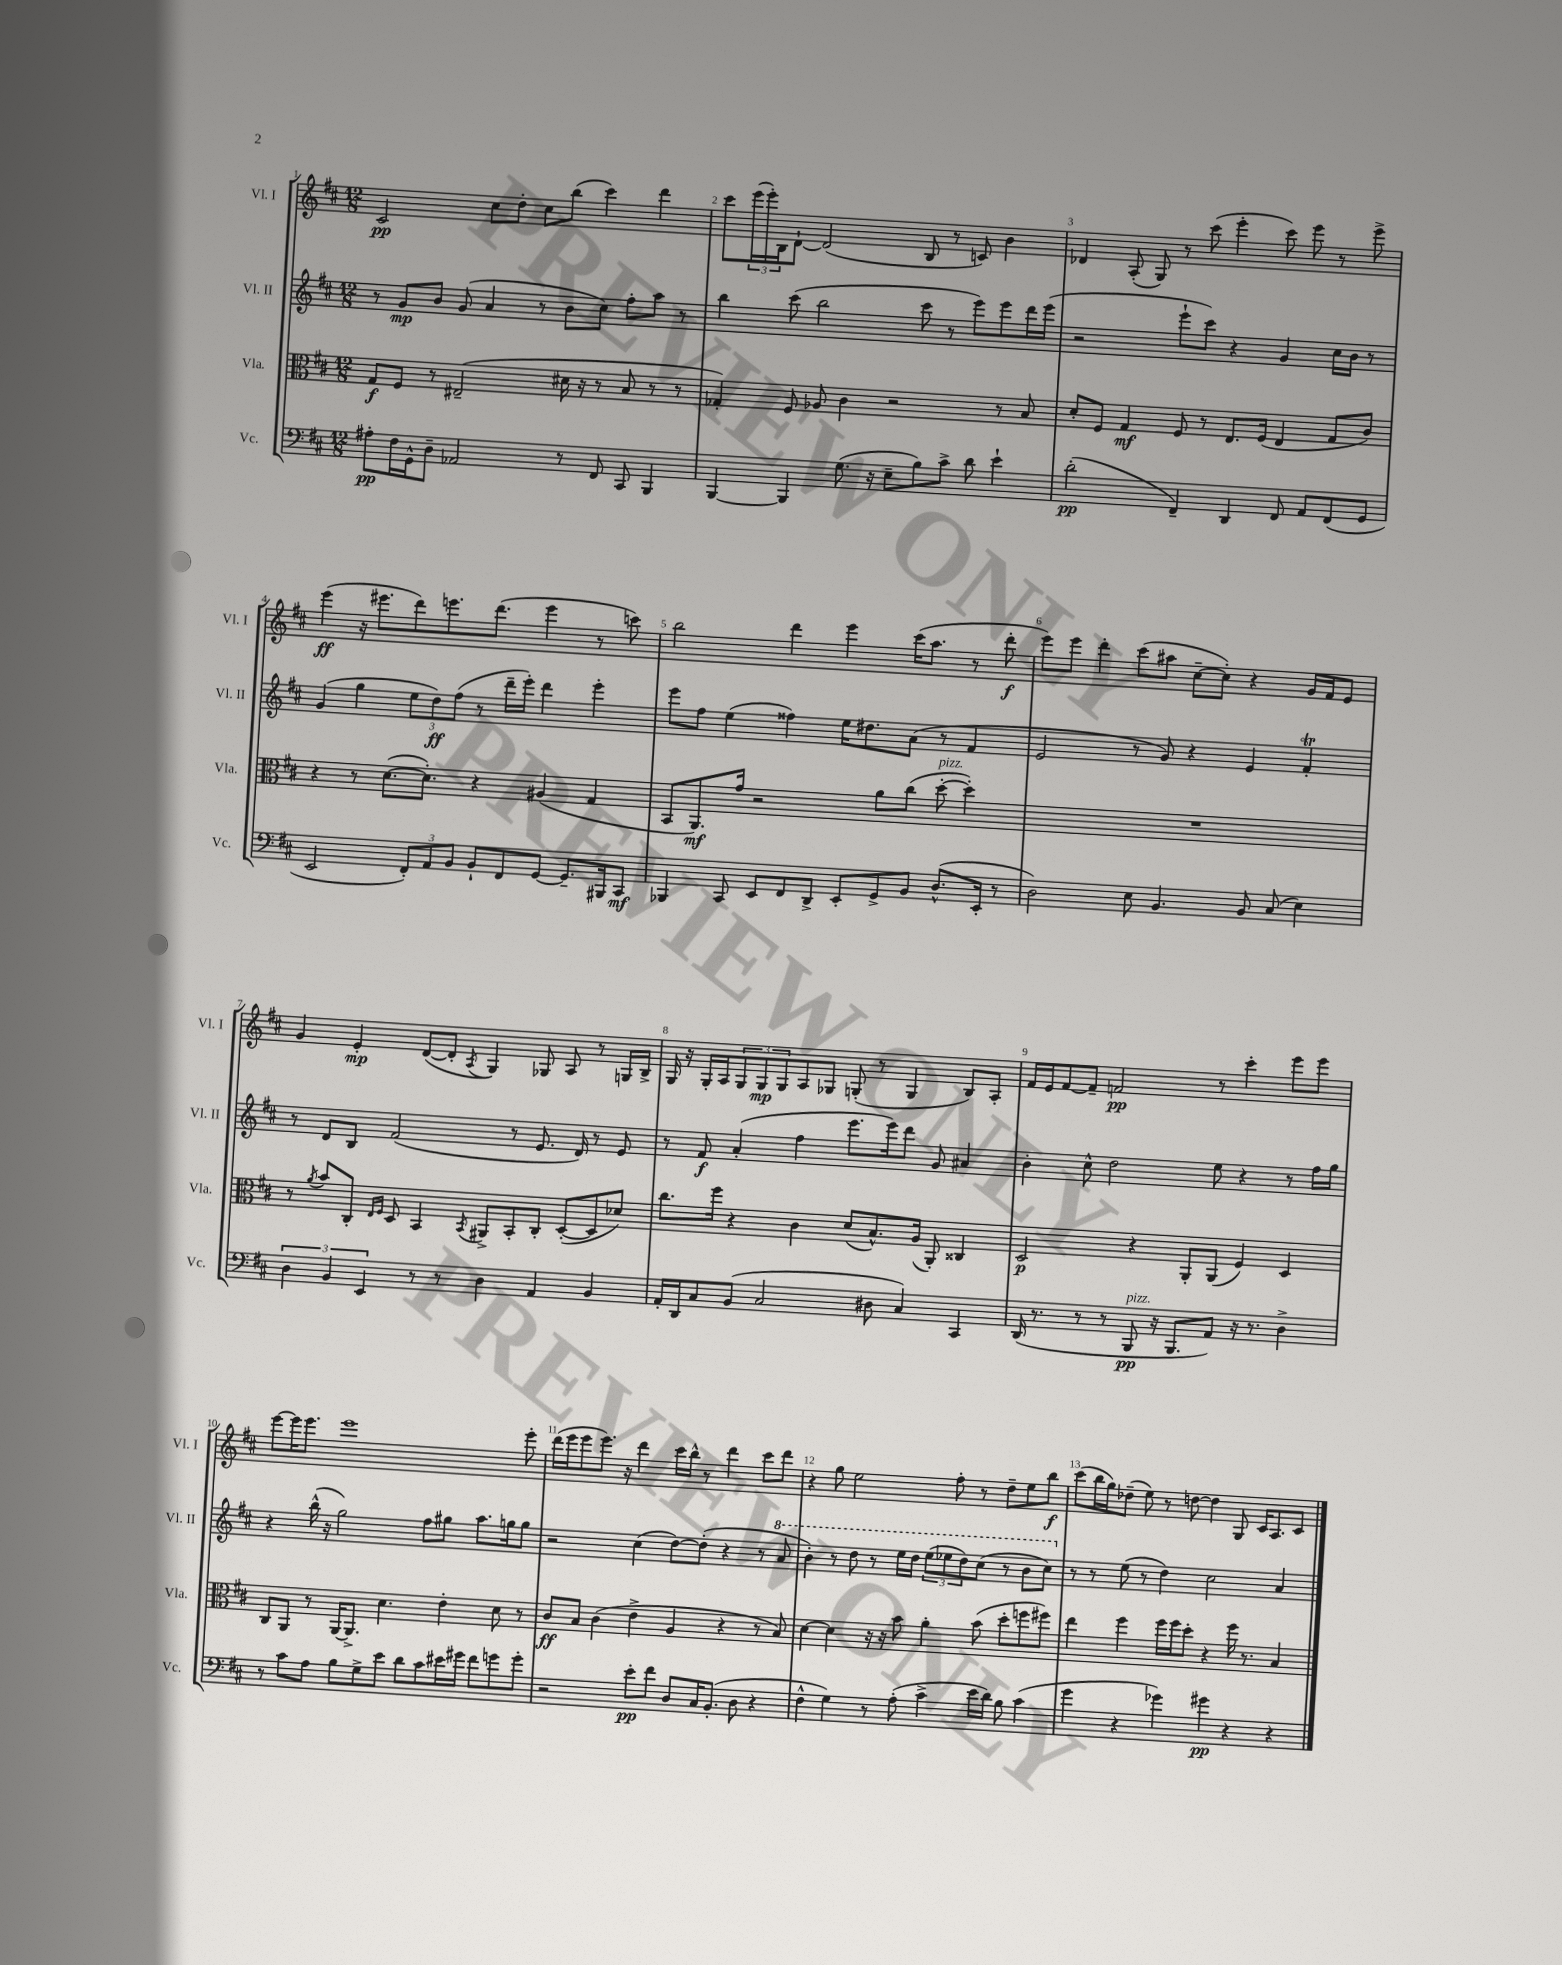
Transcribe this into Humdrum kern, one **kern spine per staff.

**kern	**dynam	**kern	**dynam	**kern	**dynam	**kern	**dynam
*part4	*part4	*part3	*part3	*part2	*part2	*part1	*part1
*staff4	*staff4	*staff3	*staff3	*staff2	*staff2	*staff1	*staff1
*I"Vc.	*	*I"Vla.	*	*I"Vl. II	*	*I"Vl. I	*
*I'Vc.	*	*I'Vla.	*	*I'Vl. II	*	*I'Vl. I	*
*clefF4	*	*clefC3	*	*clefG2	*	*clefG2	*
*k[f#c#]	*	*k[f#c#]	*	*k[f#c#]	*	*k[f#c#]	*
*M12/8	*	*M12/8	*	*M12/8	*	*M12/8	*
=1	=1	=1	=1	=1	=1	=1	=1
8A#X'\L	pp	8G/L	f	8r	.	2c#/	pp
16F#\L	.	8F#/J	.	8g/L	mp	.	.
16GG^^\J	.	.	.	.	.	.	.
8D~\J	.	8r	.	8b/J	.	.	.
2AA-X/	.	(2E#X~/	.	(8g/	.	.	.
.	.	.	.	4a/	.	8cc#\L	.
.	.	.	.	.	.	8dd'\J	.
.	.	.	.	8r	.	8cc#\L	.
8r	.	16d#X\	.	8b\L	.	(8bb\J	.
.	.	16r	.	.	.	.	.
8FF#/	.	8r	.	8cc#\J)	.	4ccc#\)	.
8CC#/	.	8B/	.	8ff#'\L	.	.	.
4BBB/	.	8r	.	8aa\J	.	4ddd\	.
.	.	8r	.	8r	.	.	.
=2	=2	=2	=2	=2	=2	=2	=2
[4BBB/	.	4G-X'/)	.	4bb\	.	8ccc#\L	.
.	.	.	.	.	.	(24eee\L	.
.	.	.	.	.	.	24eee'\)	.
.	.	.	.	.	.	24B\J	.
4BBB/]	.	8F#/	.	(8ccc#\	.	[8d`\J	.
.	.	8A-X/	.	2bb\	.	(2d/]	.
(8.G\	.	4c#\	.	.	.	.	.
16r	.	.	.	.	.	.	.
8E~\L	.	2r	.	.	.	.	.
8B\)	.	.	.	8ccc#\	.	8B/	.
8c#^\J	.	.	.	8r	.	8r	.
8d\	.	.	.	8eee\L)	.	8cn/)	.
4e`\	.	8r	.	8eee\	.	4b\	.
.	.	8B/	.	16ddd\L	.	.	.
.	.	.	.	(16eee\JJ	.	.	.
=3	=3	=3	=3	=3	=3	=3	=3
(2d'\	pp	8d'/L	.	2r	.	4d-X/	.
.	.	8F#/J	.	.	.	.	.
.	.	4G/	mf	.	.	(8A'/	.
.	.	.	.	.	.	8G/)	.
4FF#~/)	.	8F#/	.	8eee`\L	.	8r	.
.	.	8r	.	8ccc#\J)	.	(8ccc#\	.
4DD/	.	8.E/L	.	4r	.	4eee'\	.
.	.	(16F#/Jk	.	.	.	.	.
8FF#/	.	4E/	.	4g/	.	8ccc#\)	.
8AA/L	.	.	.	.	.	8eee\	.
(8FF#/	.	8G/L	.	16cc#\LL	.	8r	.
.	.	.	.	16b\JJ	.	.	.
8GG/J	.	8c#/J)	.	8r	.	8eee^\	.
!!LO:LB:g=z
=4	=4	=4	=4	=4	=4	=4	=4
2EE/	.	4r	.	(4g/	.	(4eee\	ff
.	.	8r	.	4gg\	.	16r	.
.	.	.	.	.	.	8.eee#X\L	.
.	.	([8.d\L	.	.	.	.	.
12FF#'/L)	.	.	.	12ee\L	.	8ddd\)	.
.	.	8.d'\J])	.	.	.	.	.
12AA/	.	.	.	12dd\)	ff	.	.
.	.	.	.	.	.	8.eeen\	.
12BB/J	.	.	.	(12ff#\J	.	.	.
8BB`/L	.	4r	.	8r	.	.	.
.	.	.	.	.	.	(8.ddd\J	.
8FF#/	.	.	.	16ddd~\LL	.	.	.
.	.	.	.	16eee'\JJ)	.	.	.
[8GG/J	.	(4A#X/	.	4ddd\	.	4eee\	.
8.GG~/L]	.	.	.	.	.	.	.
.	.	4G/	.	4eee'\	.	8r	.
16BBB#X/k	.	.	.	.	.	.	.
8CC#/J	mf	.	.	.	.	8cccn\)	.
=5	=5	=5	=5	=5	=5	=5	=5
4BBB-X/	.	8BB/L	.	8eee\L	.	2bb\	.
.	.	8.AA/)	mf	8ff#\J	.	.	.
8CC#/	.	.	.	(4ee\	.	.	.
.	.	16g/Jk	.	.	.	.	.
8EE/L	.	2r	.	.	.	.	.
8FF#/	.	.	.	4ff##X\)	.	4ddd\	.
8DD^/J	.	.	.	.	.	.	.
8EE'/L	.	.	.	16ee\KL	.	4eee\	.
.	.	.	.	8.dd#X\	.	.	.
8GG^/	.	8a\L	.	.	.	.	.
8BB/J	.	(8cc#\J	.	(8a\J	.	(16ccc#\KL	.
.	.	.	.	.	.	8.aa\J	.
!	!	!LO:TX:a:i:t=pizz.	!	!	!	!	!
(8.D^^/L	.	[8dd'\	.	8r	.	.	.
.	.	4dd'\])	.	4f#/	.	8r	.
16EE'/Jk	.	.	.	.	.	.	.
8r	.	.	.	.	.	8ddd'\	f
=6	=6	=6	=6	=6	=6	=6	=6
2D\)	.	1.r	.	2e/	.	8eee\L)	.
.	.	.	.	.	.	8eee\J	.
.	.	.	.	.	.	4ddd'\	.
8E\	.	.	.	8r	.	(8ccc#\L	.
4.BB/	.	.	.	8g/)	.	8aa#X\J	.
.	.	.	.	4r	.	[8cc#~\L	.
.	.	.	.	.	.	8cc#'\J])	.
8BB/	.	.	.	4e/	.	4r	.
(8C#/	.	.	.	.	.	.	.
4E\)	.	.	.	4f#t'/	.	16g/LL	.
.	.	.	.	.	.	16f#/J	.
.	.	.	.	.	.	8e/J	.
!!LO:LB:g=z
=7	=7	=7	=7	=7	=7	=7	=7
6D\	.	8r	.	8r	.	4g/	.
.	.	8qa/	.	.	.	.	.
.	.	8b/L	.	8d/L	.	.	.
6BB/	.	.	.	.	.	.	.
.	.	8C#'/J	.	8B/J	.	4e'/	mp
6EE/	.	.	.	.	.	.	.
.	.	16qqE/LL	.	.	.	.	.
.	.	16qqF#/JJ	.	.	.	.	.
.	.	8D/	.	(2f#/	.	.	.
8r	.	4BB/	.	.	.	([8d/L	.
8r	.	.	.	.	.	8d'/J]	.
.	.	8qBB/	.	.	.	8qA/	.
4D\	.	8AA#X^/L	.	.	.	4G/)	.
.	.	8BB'/	.	8r	.	.	.
4AA/	.	8C#'/J	.	8.e/	.	8G-X/	.
.	.	([8D'/L	.	.	.	8A/	.
.	.	.	.	16d/)	.	.	.
4BB/	.	8D/]	.	8r	.	8r	.
.	.	8d-X/J)	.	8e/	.	16Gn/LL	.
.	.	.	.	.	.	16B^/JJ	.
=8	=8	=8	=8	=8	=8	=8	=8
16AA'/LL	.	8.cc#\L	.	8r	.	16G/	.
16DD/J	.	.	.	.	.	16r	.
8C#/	.	.	.	8f#/	f	16G'/LL	.
.	.	16ff#\Jk	.	.	.	16A/J	.
(8BB/J	.	4r	.	(4a'/	.	12G/	.
.	.	.	.	.	.	12G/	mp
2C#/	.	.	.	.	.	.	.
.	.	.	.	.	.	12G/	.
.	.	4c#\	.	4ff#\	.	8A/	.
.	.	.	.	.	.	8G-X/J	.
.	.	(8d/L	.	8.eee\L	.	(8Gn'/	.
8D#X\	.	8.B^^/)	.	.	.	8r	.
.	.	.	.	16eee\k)	.	.	.
4C#/)	.	.	.	8ddd\J	.	4G/	.
.	.	(16A/Jk	.	.	.	.	.
.	.	8AA'/)	.	8g/	.	.	.
4CC#/	.	4C##X/	.	4a#X/	.	8B/L)	.
.	.	.	.	.	.	8A'/J	.
=9	=9	=9	=9	=9	=9	=9	=9
(16DD/	.	2D/	p	4b'\	.	16f#/LL	.
8.r	.	.	.	.	.	16e/J	.
.	.	.	.	.	.	[8f#/	.
8r	.	.	.	8cc#^^\	.	8f#~/J]	.
8r	.	.	.	2dd\	.	2fn/	pp
!LO:TX:a:i:t=pizz.	!	!	!	!	!	!	!
8BBB/	pp	4r	.	.	.	.	.
16r	.	.	.	.	.	.	.
8.BBB/L	.	.	.	.	.	.	.
.	.	8AA'/L	.	.	.	.	.
8AA/J)	.	(8AA/J	.	8ee\	.	8r	.
16r	.	4F#/)	.	4r	.	4ccc#'\	.
8.r	.	.	.	.	.	.	.
4D^\	.	4D/	.	8r	.	8eee\L	.
.	.	.	.	16ff#\LL	.	8eee\J	.
.	.	.	.	16gg\JJ	.	.	.
!!LO:LB:g=z
=10	=10	=10	=10	=10	=10	=10	=10
8r	.	8C#/L	.	4r	.	[8eee\L	.
8c#\L	.	8AA/J	.	.	.	16eee\K]	.
.	.	.	.	.	.	8.eee\J	.
8A\J	.	8r	.	(16bb^^\	.	.	.
.	.	.	.	16r	.	.	.
8B\L	.	[16AA/KL	.	2gg\)	.	1eee	.
.	.	8.AA^/J]	.	.	.	.	.
8G^\	.	.	.	.	.	.	.
8e\J	.	4.d\	.	.	.	.	.
8d\L	.	.	.	.	.	.	.
8c#\	.	.	.	8ff#\L	.	.	.
16e#X\L	.	4e'\	.	8gg#X\J	.	.	.
16g#X\JJ	.	.	.	.	.	.	.
8f#\L	.	.	.	8.aa\L	.	.	.
8gn\	.	8d\	.	.	.	.	.
.	.	.	.	16ggn\k	.	.	.
8g'\J	.	8r	.	8gg\J	.	8eee'\	.
=11	=11	=11	=11	=11	=11	=11	=11
2r	.	8c#/L	ff	2r	.	(16ddd\LL	.
.	.	.	.	.	.	16eee\J	.
.	.	8B/J	.	.	.	8eee\	.
.	.	(4c#\	.	.	.	8.eee\J)	.
.	.	.	.	.	.	16r	.
8e'\L	pp	4e^\	.	(4cc#\	.	4ddd\	.
8f#\J	.	.	.	.	.	.	.
8D/L	.	4A/	.	[8dd\L)	.	16ccc#\LL	.
.	.	.	.	.	.	16bb^^\JJ	.
16C#/K	.	.	.	(8dd'\J]	.	8r	.
(8.BB'/J	.	.	.	.	.	.	.
.	.	4r	.	4r	.	4ddd\	.
8D\	.	.	.	.	.	.	.
4r	.	8r	.	8r	.	8ccc#\L	.
*	*	*	*	*8va	*	*	*
.	.	8B/)	.	8aa/	.	8ddd\J	.
=12	=12	=12	=12	=12	=12	=12	=12
4F#^^\	.	[4d\	.	4bb'\)	.	4r	.
4G\)	.	4d\]	.	8r	.	8gg\	.
.	.	.	.	8ddd\	.	2ee\	.
8r	.	16r	.	8r	.	.	.
.	.	16r	.	.	.	.	.
(8A'\	.	8b\	.	16eee\LL	.	.	.
.	.	.	.	16ddd\JJ	.	.	.
4c#^\	.	4a'\	.	(12eee\L	.	.	.
.	.	.	.	12eee-X\	.	.	.
.	.	.	.	.	.	8ff#'\	.
.	.	.	.	12ddd\)	.	.	.
16e\LL	.	(8b\	.	(8ccc#\J	.	8r	.
16d\JJ)	.	.	.	.	.	.	.
8B\	.	8dd'\L	.	8r	.	8dd~\L	.
(4c#\	.	8ffn\	.	8bb\L	.	8ee\	.
.	.	8ff#X\J)	.	8ccc#\J)	.	8bb\J	f
=13	=13	=13	=13	=13	=13	=13	=13
*	*	*	*	*X8va	*	*	*
4g\	.	4ee\	.	8r	.	(8ccc#\L	.
.	.	.	.	8r	.	16bb\L	.
.	.	.	.	.	.	16gg\J)	.
4r	.	4ff#\	.	(8ee\	.	(8dd-X~\J	.
.	.	.	.	8r	.	8ee\)	.
4g-X\)	.	16ff#\LL	.	4dd\)	.	8r	.
.	.	16ff#\J	.	.	.	.	.
.	.	8dd'\J	.	.	.	[8ddn\	.
4g#X\	pp	4r	.	2cc#\	.	4dd\]	.
4r	.	16ff#\	.	.	.	8G/	.
.	.	8.r	.	.	.	.	.
.	.	.	.	.	.	16c#/KL	.
.	.	.	.	.	.	8.A/	.
4r	.	4B/	.	4a/	.	.	.
.	.	.	.	.	.	8c#/J	.
==	==	==	==	==	==	==	==
*-	*-	*-	*-	*-	*-	*-	*-
